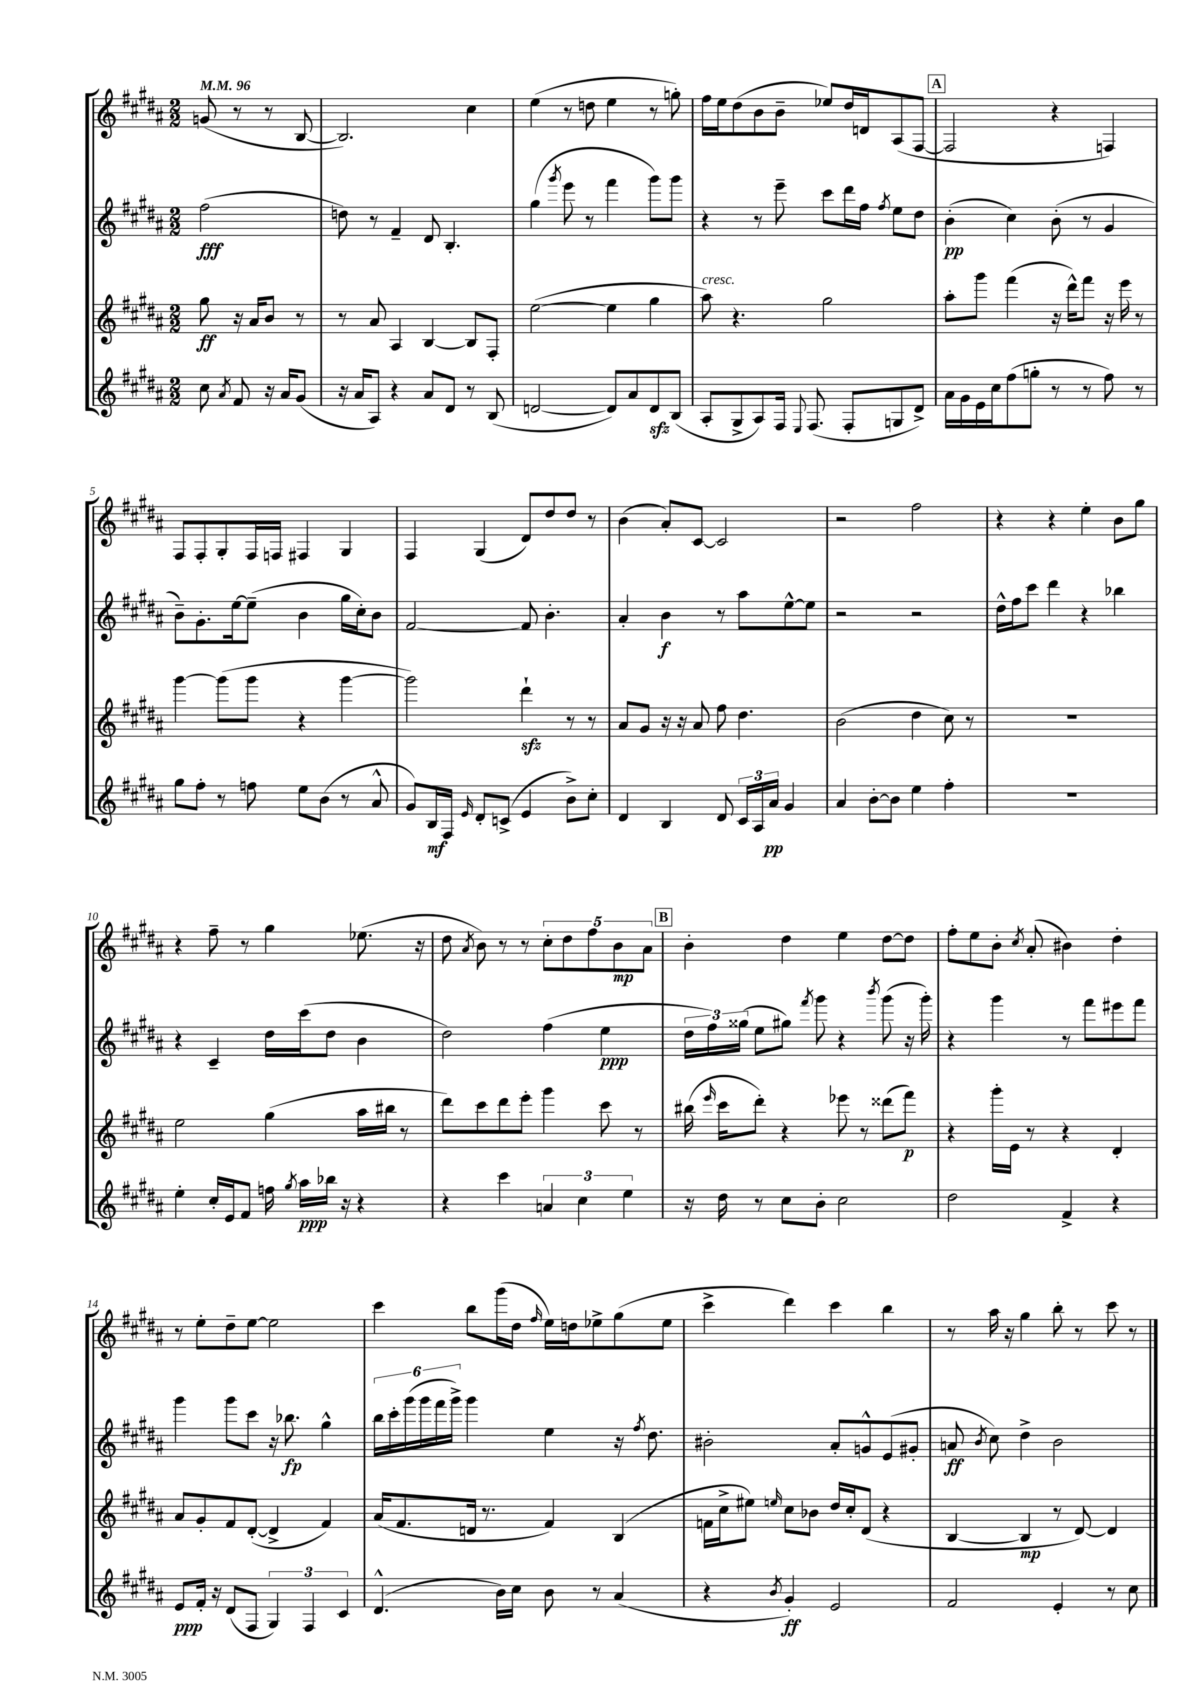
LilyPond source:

<<
\new StaffGroup <<
\new Staff = "s0" {
    \clef treble \key b \major \numericTimeSignature \time 2/2 \partial 2 \tempo 4 = 96
    \autoBeamOff g'8( r8 r8 b8~ |
    b2.) cis''4 |
    e''4( r8 d''8 e''4 r8 g''8-.) |
    fis''16[ e''16 dis''8( b'8 b'8]-- ees''8[) dis''16 d'16 ais8( fis8]~ |
    \mark \markup { \box "A" } fis2 r4 f4) |
    fis8[ fis8-. gis8-. fis16 f16] fis4 gis4 |
    fis4 gis4( dis'8[) dis''8 dis''8] r8 |
    b'4( ais'8[-.) cis'8]~ cis'2 |
    r2 fis''2 |
    r4 r4 e''4-. b'8[ gis''8] |
    r4 fis''8-- r8 gis''4 ees''8.( r16 |
    dis''8 \acciaccatura { ais'8 } b'8) r8 r8 \tuplet 5/4 { cis''8[-. dis''8 fis''8 b'8\mp ais'8] } |
    \mark \markup { \box "B" } b'4-. dis''4 e''4 dis''8[~ dis''8] |
    fis''8[-. e''8 b'8]-. \acciaccatura { cis''8 } ais'8-.( bis'4) dis''4-. |
    r8 e''8[-. dis''8-- e''8]~ e''2 |
    cis'''4 b''8[ gis'''16( dis''16] \grace { fis''16 } e''16[) d''16 ees''8-> gis''8( ees''8] |
    cis'''4-> dis'''4) cis'''4 b''4 |
    r8 ais''16 r16 gis''4 b''8-. r8 cis'''8 r8 \bar "|." |
}
\new Staff = "s1" {
    \clef treble \key b \major \numericTimeSignature \time 2/2 \partial 2
    \autoBeamOff fis''2\fff( |
    d''8) r8 fis'4-- dis'8 b4.-. |
    gis''4( \acciaccatura { gis'''8 } e'''8 r8 fis'''4 gis'''8[) gis'''8] |
    r4 r8 e'''8-- cis'''8[ dis'''16 fis''16] \acciaccatura { fis''8 } e''8[ dis''8] |
    \mark \markup { \box "A" } b'4-.\pp( cis''4) b'8-.( r8 gis'4 |
    b'8[--) gis'8.-. e''16~ e''8]--( b'4 gis''16[ cis''16-.) b'8] |
    fis'2~ fis'8 b'4.-. |
    ais'4-. b'4\f r8 ais''8[ e''8~-^ e''8] |
    r2 r2 |
    dis''16[-^ fis''16 cis'''8] dis'''4 r4 bes''4 |
    r4 cis'4-- dis''16[ cis'''16( dis''8] b'4 |
    dis''2) fis''4( e''4\ppp |
    \mark \markup { \box "B" } \tuplet 3/2 { dis''16[ fis''16) gisis''16]( } e''8[ gis''8]) \acciaccatura { fis'''8 } gis'''8 r4 \acciaccatura { b'''8 } gis'''8( r16 gis'''16-.) |
    r4 gis'''4 r8 fis'''8[ eis'''8 fis'''8] |
    gis'''4 gis'''8[ cis'''8] r16 bes''8.\fp gis''4-^ |
    \tuplet 6/4 { b''16[ cis'''16-. gis'''16( gis'''16 fis'''16 gis'''16]->) } gis'''4 e''4 r16 \acciaccatura { fis''8 } dis''8. |
    bis'2-. ais'8[-. g'8-^ e'8( gis'8]-. |
    a'8\ff \acciaccatura { b'8 } cis''8) dis''4-> b'2 \bar "|." |
}
\new Staff = "s2" {
    \clef treble \key b \major \numericTimeSignature \time 2/2 \partial 2
    \autoBeamOff gis''8\ff r16 ais'16[ b'8] r8 |
    r8 ais'8 ais4 b4~ b8[ fis8]-. |
    e''2~( e''4 gis''4 |
    ais''8^\markup { \italic "cresc." }) r4. gis''2 |
    \mark \markup { \box "A" } ais''8[-. gis'''8] fis'''4( r16 dis'''16[-^) fis'''8] r16 e'''16 r8 |
    gis'''4~ gis'''8[( gis'''8] r4 gis'''4~ |
    gis'''2) dis'''4-!\sfz r8 r8 |
    ais'8[ gis'8] r16 r16 ais'8 fis''8 dis''4. |
    b'2( dis''4 cis''8) r8 |
    R1 |
    e''2 gis''4( ais''16[ bis''16] r8 |
    dis'''8[) cis'''8 dis'''8 e'''8]-. gis'''4 cis'''8 r8 |
    \mark \markup { \box "B" } bis''16( \grace { e'''16 } cis'''16[ dis'''8]-.) r4 ees'''8 r8 disis'''8[( fis'''8]\p) |
    r4 gis'''16[-. e'16] r8 r4 dis'4-. |
    ais'8[ gis'8-. fis'8 dis'8]~-.( dis'4-> fis'4) |
    ais'16[( fis'8. d'16] r8. fis'4) b4( |
    f'16[ cis''16-> eis''8]) \grace { e''16 } cis''8[ bes'8] dis''16[ cis''16-. dis'8]( r4 |
    b4~ b4\mp r8 dis'8~) dis'4 \bar "|." |
}
\new Staff = "s3" {
    \clef treble \key b \major \numericTimeSignature \time 2/2 \partial 2
    \autoBeamOff cis''8 \acciaccatura { ais'8 } fis'8 r16 ais'16[ gis'8]( |
    r16 ais'16[ ais8]) r4 ais'8[ dis'8] r8 b8( |
    d'2~ d'8[) ais'8 d'8\sfz b8]( |
    ais8[-. gis8-> ais8) fis16] \appoggiatura { e8 } fis8.( fis8[-. g8 dis'8]->) |
    \mark \markup { \box "A" } ais'16[ gis'16 e'16 cis''16 fis''8( g''8]-. r8 r8 fis''8) r8 |
    gis''8[ fis''8]-. r8 f''8 e''8[ b'8]( r8 ais'8-^ |
    gis'8[) b16\mf fis16] \grace { e'16 } dis'8[-. c'8]->( e'4 b'8[->) cis''8]-. |
    dis'4 b4 dis'8 \tuplet 3/2 { cis'16[ ais16 ais'16]\pp } gis'4 |
    ais'4 b'8[~-. b'8] e''4 fis''4-. |
    R1 |
    e''4-. cis''16[-. e'16 fis'8] f''16 \acciaccatura { gis''8 } ais''16[\ppp bes''16] r16 r4 |
    r4 cis'''4 \tuplet 3/2 { a'4 cis''4 e''4 } |
    \mark \markup { \box "B" } r16 dis''16 r8 cis''8[ b'8]-. cis''2 |
    dis''2 fis'4-> r4 |
    e'8[\ppp fis'16]-. r16 dis'8[( fis8] \tuplet 3/2 { gis4) fis4 cis'4 } |
    dis'4.-^( b'16[) cis''16] b'8 r8 ais'4( |
    r4 \acciaccatura { b'8 } gis'4-.\ff) e'2 |
    fis'2 e'4-. r8 cis''8 \bar "|." |
}
>>
>>
